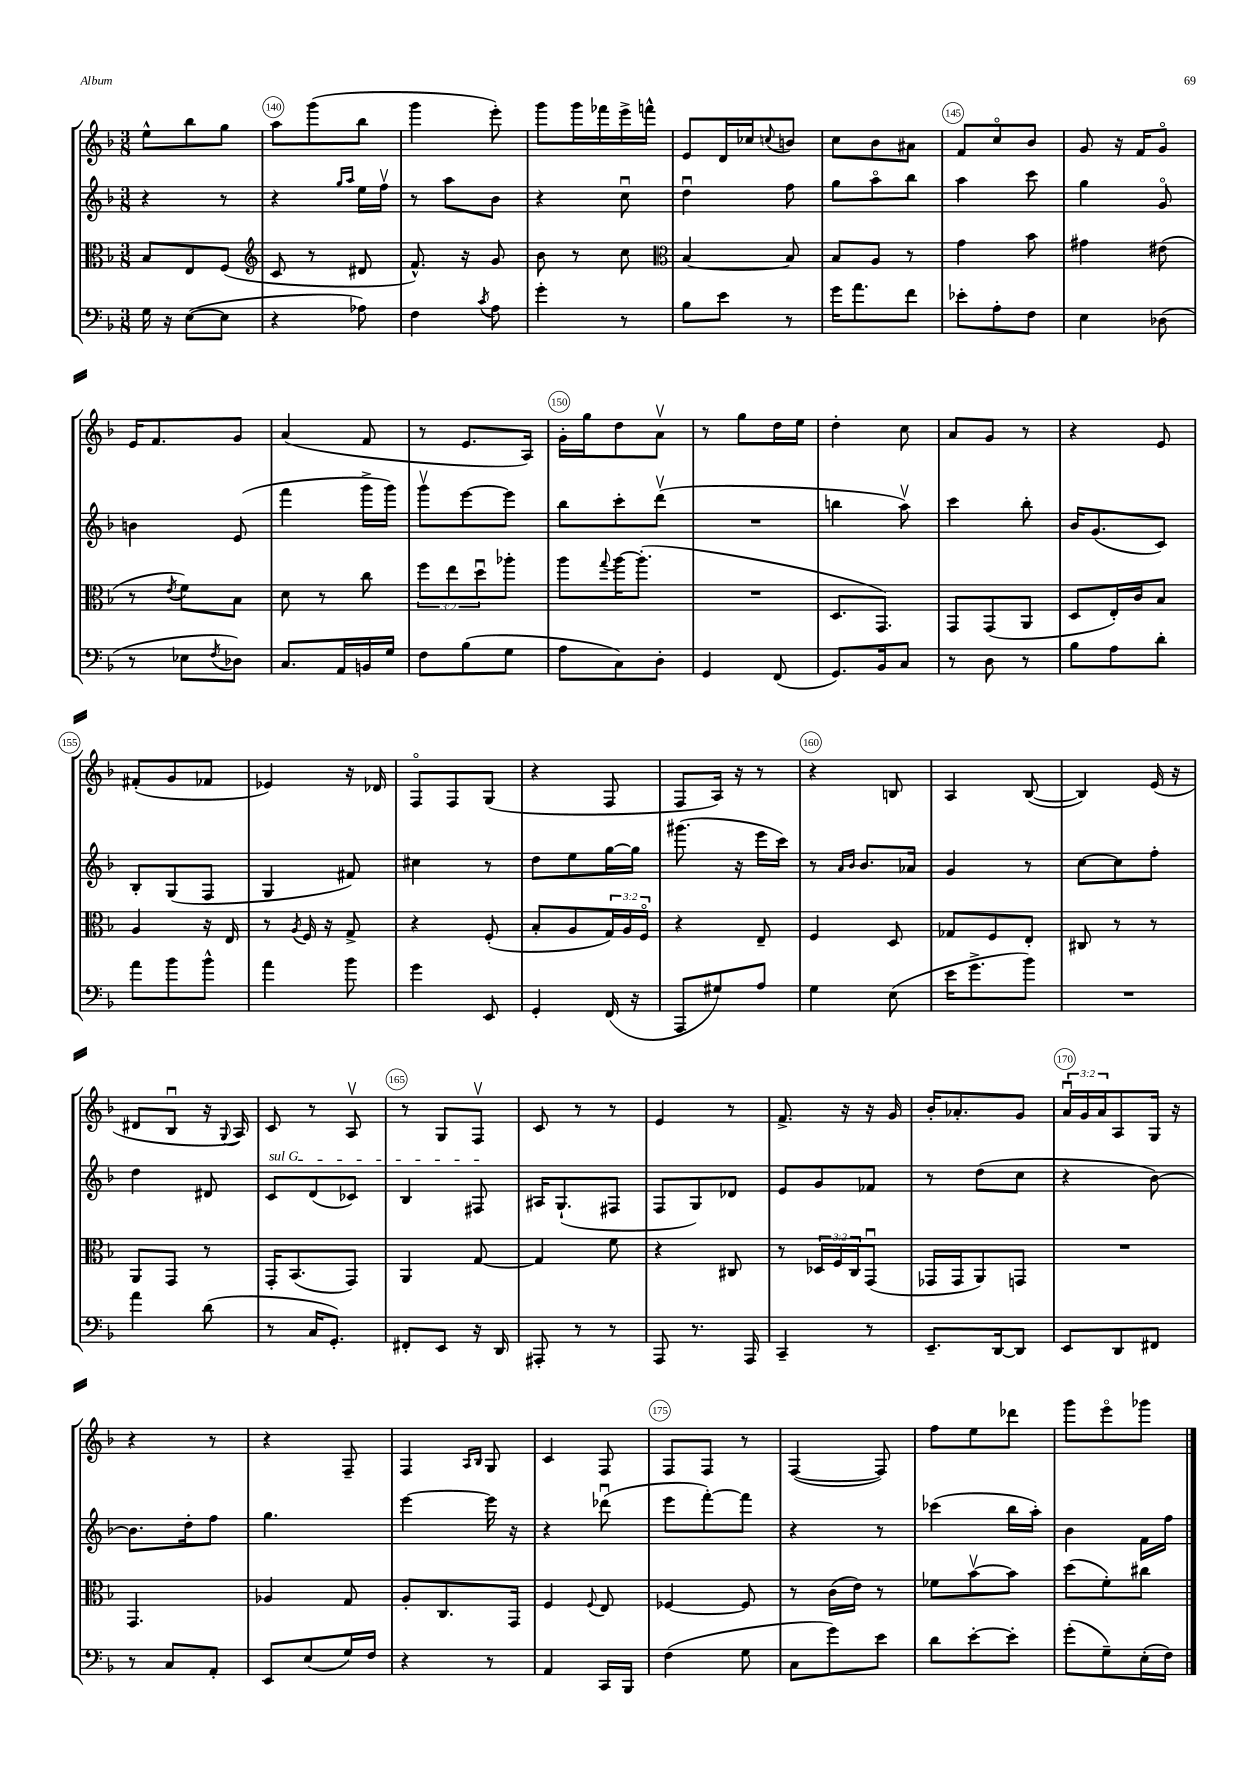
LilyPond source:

<<
\new StaffGroup <<
\new Staff = "s0" {
    \clef treble \key f \major \numericTimeSignature \time 3/8 \override Staff.TupletNumber.text = #tuplet-number::calc-fraction-text
    e''8-^ bes''8 g''8 |
    a''8 g'''8( bes''8 |
    g'''4 e'''8-.) |
    g'''8 g'''16 fes'''16 e'''16-> f'''16-^ |
    e'8 d'16 ces''16 \appoggiatura { c''8 } b'8 |
    c''8 bes'8 ais'8 |
    f'8 c''8\flageolet bes'8 |
    g'8 r16 f'16 g'8\flageolet |
    e'16 f'8. g'8 |
    a'4( f'8 |
    r8 e'8. a16) |
    g'16-. g''16 d''8 a'8\upbow |
    r8 g''8 d''16 e''16 |
    d''4-. c''8 |
    a'8 g'8 r8 |
    r4 e'8 |
    fis'8-.( g'8 fes'8 |
    ees'4) r16 des'16 |
    f8\flageolet f8 g8( |
    r4 f8 |
    f8 a16) r16 r8 |
    r4 b8 |
    a4 bes8~( |
    bes4) e'16( r16 |
    dis'8 bes8\downbow r16 \appoggiatura { g8 } a16) |
    c'8 r8 a8\upbow |
    r8 g8 f8\upbow |
    c'8 r8 r8 |
    e'4 r8 |
    f'8.-> r16 r16 g'16 |
    bes'16-. aes'8.-. g'8 |
    \tuplet 3/2 { a'16\downbow g'16 a'16 } a8 g16 r16 |
    r4 r8 |
    r4 f8-- |
    f4 \grace { a16 bes16 } g8 |
    c'4 f8 |
    f8 f8 r8 |
    f4~( f8) |
    f''8 e''8 des'''8 |
    g'''8 e'''8\flageolet ges'''8 \bar "|." |
}
\new Staff = "s1" {
    \clef treble \key f \major \numericTimeSignature \time 3/8
    r4 r8 |
    r4 \grace { g''16 a''16 } e''16 f''16\upbow |
    r8 a''8 bes'8 |
    r4 c''8\downbow |
    d''4\downbow f''8 |
    g''8 a''8\flageolet bes''8 |
    a''4 c'''8 |
    g''4 g'8\flageolet |
    b'4 e'8( |
    f'''4 g'''16-> g'''16) |
    g'''8\upbow e'''8~ e'''8 |
    bes''8 c'''8-. d'''8\upbow( |
    R4. |
    b''4 a''8\upbow) |
    c'''4 bes''8-. |
    bes'16 g'8.( c'8) |
    bes8-. g8( f8 |
    g4 fis'8) |
    cis''4 r8 |
    d''8 e''8 g''16~ g''16 |
    gis'''8.( r16 e'''16 c'''16) |
    r8 \grace { a'16 bes'16 } bes'8. aes'16 |
    g'4 r8 |
    c''8~ c''8 f''8-. |
    d''4 dis'8 |
    \once \override TextSpanner.bound-details.left.text = \markup { \italic "sul G" } c'8\startTextSpan d'8( ces'8) |
    bes4 fis8\stopTextSpan |
    ais16 g8.-!( fis8 |
    f8 g8) des'8 |
    e'8 g'8 fes'8 |
    r8 d''8( c''8 |
    r4 bes'8~) |
    bes'8. d''16-. f''8 |
    g''4. |
    e'''4~ e'''16 r16 |
    r4 des'''8\downbow( |
    e'''8 f'''8~-.) f'''8 |
    r4 r8 |
    ces'''4( bes''16 a''16-.) |
    bes'4 f'16 f''16 \bar "|." |
}
\new Staff = "s2" {
    \clef alto \key f \major \numericTimeSignature \time 3/8 \override Staff.TupletNumber.text = #tuplet-number::calc-fraction-text
    bes8 e8 f8( |
    \clef treble c'8 r8 dis'8 |
    f'8.-^) r16 g'8 |
    bes'8 r8 c''8 |
    \clef alto bes4~ bes8 |
    bes8 a8 r8 |
    g'4 bes'8 |
    gis'4 eis'8( |
    r8 \acciaccatura { e'8 } f'8) bes8 |
    d'8 r8 c''8 |
    \tuplet 3/2 { f''8 e''8 d''8\downbow } aes''8-. |
    a''8 \appoggiatura { g''8 } a''16~ a''8.-.( |
    R4. |
    d8. g,8.) |
    g,8 g,8( a,8 |
    d8 e16-.) c'16 bes8 |
    a4 r16 e16 |
    r8 \acciaccatura { a8 } f16 r16 g8-> |
    r4 f8-.( |
    bes8-. a8 \tuplet 3/2 { g16) a16 f16\flageolet } |
    r4 e8-- |
    f4 d8 |
    ges8 f8 e8-. |
    cis8 r8 r8 |
    a,8 g,8 r8 |
    g,16-. bes,8.( g,8) |
    a,4 g8~ |
    g4 f'8 |
    r4 cis8 |
    r8 \tuplet 3/2 { des16 f16 c16 } g,8\downbow( |
    ges,16 ges,16 a,8) g,8 |
    R4. |
    g,4. |
    aes4 g8 |
    a8-. c8. g,16 |
    f4 \appoggiatura { f8 } e8 |
    fes4~ fes8 |
    r8 c'16( e'16) r8 |
    fes'8 bes'8~\upbow bes'8 |
    d''8( f'8-.) cis''8 \bar "|." |
}
\new Staff = "s3" {
    \clef bass \key f \major \numericTimeSignature \time 3/8
    g16 r16 e8~( e8 |
    r4 aes8) |
    f4 \acciaccatura { c'8 } a8 |
    g'4-. r8 |
    bes8 e'8 r8 |
    g'16 a'8. f'8 |
    ees'8-. a8-. f8 |
    e4 des8( |
    r8 ees8 \acciaccatura { f8 } des8) |
    c8. a,16 b,16 g16 |
    f8 bes8( g8 |
    a8 c8) d8-. |
    g,4 f,8( |
    g,8.) bes,16 c8 |
    r8 d8 r8 |
    bes8 a8 d'8-. |
    a'8 bes'8 bes'8-^ |
    a'4 bes'8 |
    g'4 e,8 |
    g,4-. f,16( r16 |
    a,,8 gis8) a8 |
    g4 e8( |
    e'16 g'8.-> bes'8) |
    R4. |
    a'4 d'8( |
    r8 c16 g,8.-.) |
    fis,8-. e,8 r16 d,16 |
    ais,,8-. r8 r8 |
    a,,8 r8. a,,16 |
    c,4-- r8 |
    e,8.-- d,16~ d,8 |
    e,8 d,8 fis,8 |
    r8 c8 a,8-. |
    e,8 e8( g16) f16 |
    r4 r8 |
    a,4 c,16 bes,,16 |
    f4( g8 |
    c8 g'8) e'8 |
    d'8 e'8~-. e'8-. |
    g'8-.( g8--) e16-.( f16) \bar "|." |
}
>>
>>
\layout { \context { \Score currentBarNumber = #139 \override BarNumber.break-visibility = ##(#f #t #t) barNumberVisibility = #(every-nth-bar-number-visible 5) \override BarNumber.stencil = #(make-stencil-circler 0.1 0.3 ly:text-interface::print) } }
